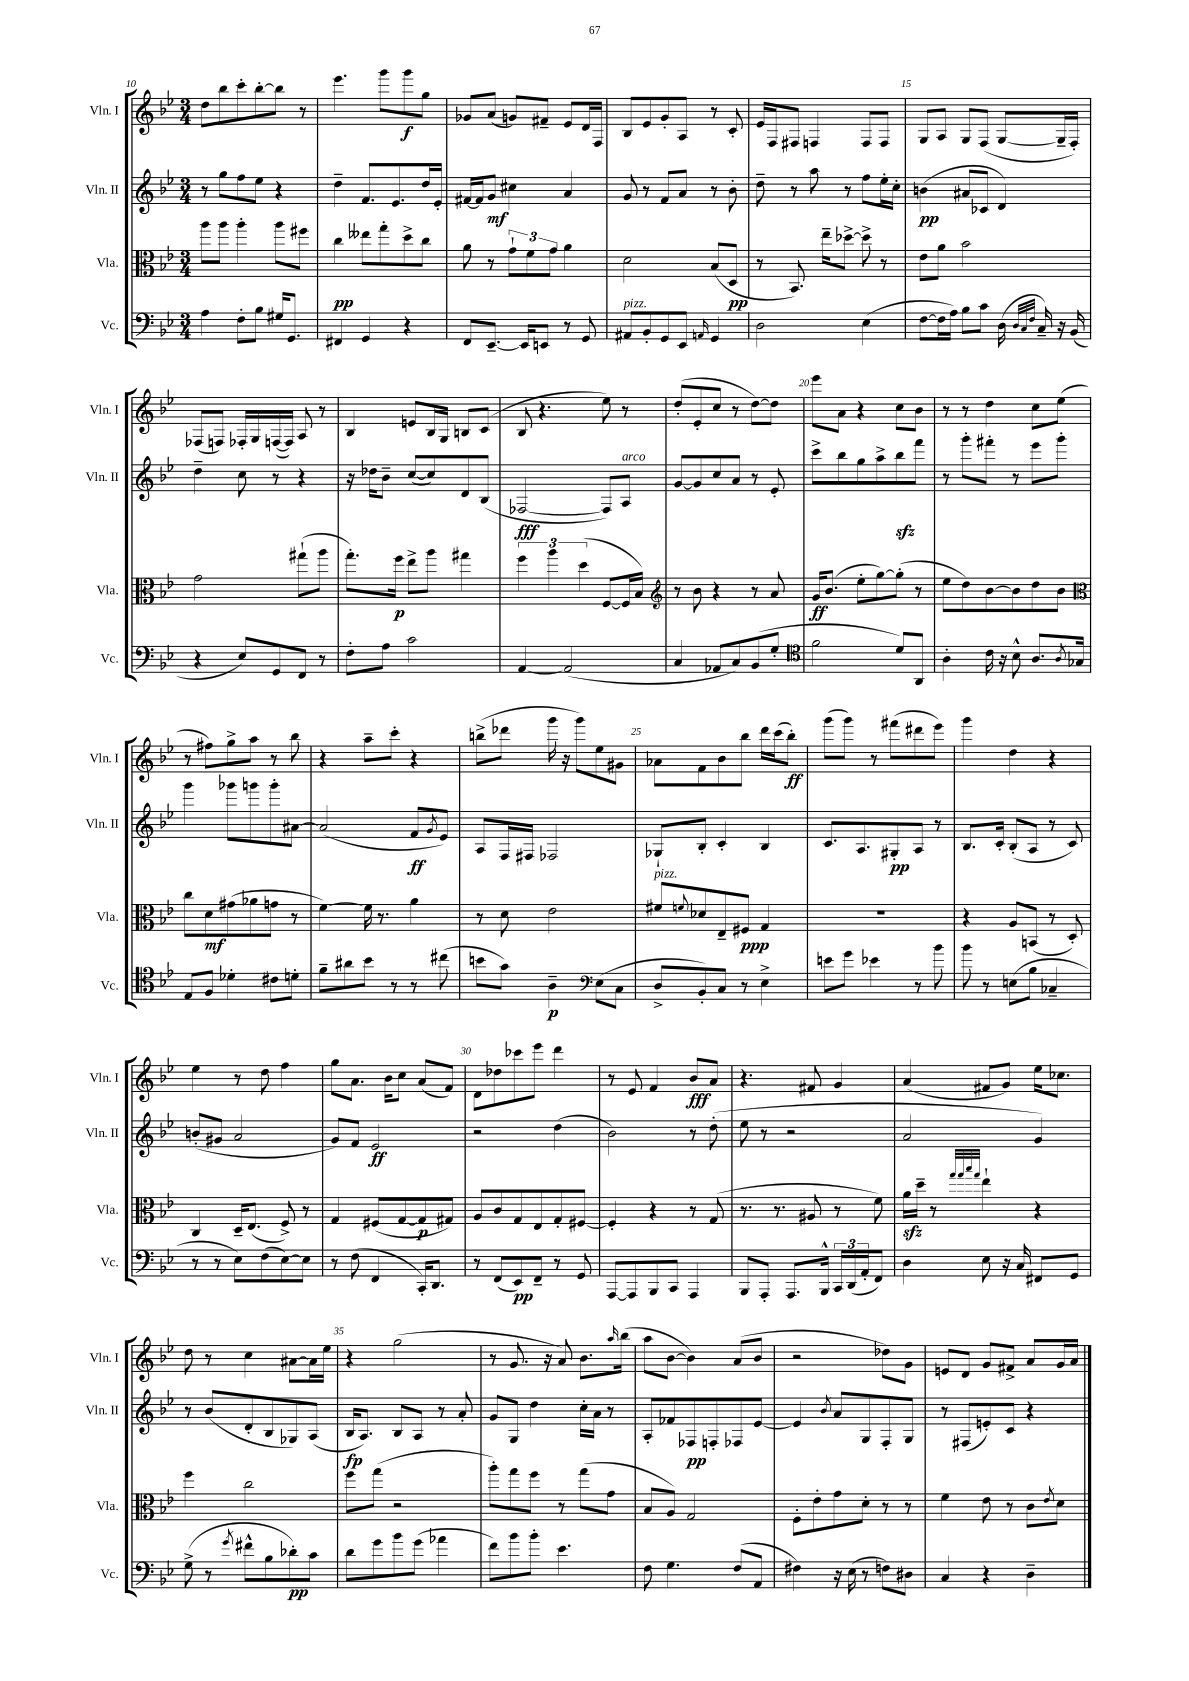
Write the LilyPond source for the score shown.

<<
\new StaffGroup <<
\new Staff = "s0" \with { instrumentName = "Vln. I" shortInstrumentName = "Vln. I" } {
    \clef treble \key bes \major \numericTimeSignature \time 3/4
    d''8 bes''8 c'''8-. bes''8~-. bes''8 r8 |
    ees'''4. g'''8 g'''8\f g''8 |
    ges'8 a'8( g'8) fis'8-- ees'8 d'16 f16 |
    bes8 ees'8 g'8-. a8 r8 c'8-. |
    ees'16 f16 fis8 f4 f8 f8 |
    g8 a8 g8 f8( g8~ g16-- f16-.) |
    fes8( f8) fes16-. g16 f16~( f16) a8 r8 |
    bes4 e'8 bes16 g16 b8 c'8( |
    bes8 r4. ees''8) r8 |
    d''8-.( ees'8-. c''8 r8 d''8~) d''8 |
    ees'''8 a'8 r4 c''8 bes'8 |
    r8 r8 d''4 c''8 ees''8( |
    r8 fis''8) g''8-> a''8 r8 bes''8 |
    r4 a''8-- c'''8-. r4 |
    b''8->( des'''8 g'''16 r16 g'''8) ees''8 gis'8 |
    aes'8 f'8 bes'8 bes''8 d'''16 c'''16( bes''8-.\ff) |
    g'''8( g'''8) r8 fis'''8( dis'''8 ees'''8) |
    g'''4 d''4 r4 |
    ees''4 r8 d''8 f''4 |
    g''8 a'8. bes'16 c''8 a'8( f'8) |
    d'8 des''8 ces'''8 ees'''8 d'''4 |
    r8 ees'8 f'4 bes'8\fff a'8 |
    r4. fis'8 g'4 |
    a'4( fis'8 g'8) ees''16 ces''8. |
    d''8 r8 c''4 ais'8~ ais'16 ees''16 |
    r4 g''2( |
    r8 g'8. r16 a'8) bes'8. \grace { a''16 } bes''16( |
    a''8 bes'8~ bes'4) a'8( bes'8 |
    r2 des''8) g'8 |
    e'8 d'8 g'8 fis'8-> a'8 g'16 a'16 \bar "|." |
}
\new Staff = "s1" \with { instrumentName = "Vln. II" shortInstrumentName = "Vln. II" } {
    \clef treble \key bes \major \numericTimeSignature \time 3/4
    r8 g''8 f''8 ees''8 r4 |
    d''4-- f'8. ees'8. d''16 ees'16-. |
    fis'16~ fis'16 g'8\mf cis''4 a'4 |
    g'8 r8 f'8 a'8 r8 bes'8-. |
    d''8-- r8 a''8 r8 f''8 ees''16-. c''16-. |
    b'4\pp( ais'8 ces'8 d'4) |
    d''4-- c''8 r8 r4 |
    r16 des''16 bes'8-- c''8~( c''8) d'8 bes8( |
    fes2~\fff fes8) a8^\markup { \italic "arco" } |
    g'8~ g'8 c''8 a'8 r8 ees'8-. |
    c'''8-> bes''8 g''8 a''8-> bes''8\sfz f'''8 |
    r8 g'''8-. fis'''8-. r8 ees'''8 g'''8-. |
    g'''4 ges'''8 g'''8 g'''8-. ais'8~ |
    ais'2( f'8\ff \acciaccatura { g'8 } ees'8) |
    a8 f16 fis16 fes2 |
    ges8-! bes8-. c'4-. bes4 |
    c'8. a8. gis8-.\pp a8 r8 |
    bes8. c'16-. bes8-.( a8 r8 c'8) |
    b'8-.( gis'8 a'2 |
    g'8) f'8 ees'2\ff |
    r2 d''4( |
    bes'2) r8 d''8-.( |
    ees''8 r8 r2 |
    a'2 g'4) |
    r8 bes'8( d'8-. bes8 ges8) a8( |
    bes16\fp a8.) bes8 a8 r8 a'8-. |
    g'8 g8 d''4 c''16-. a'16 r8 |
    a8-. fes'8 fes8\pp f8-. fes8 ees'8~ |
    ees'4 \acciaccatura { bes'8 } a'8 g8 f8-. g8 |
    r8 fis8( e'8-.) c'8 r4 \bar "|." |
}
\new Staff = "s2" \with { instrumentName = "Vla." shortInstrumentName = "Vla." } {
    \clef alto \key bes \major \numericTimeSignature \time 3/4
    a''8 a''8 a''4-. a''8 fis''8 |
    c''4\pp eeses''8 g''8-. d''8-> c''8 |
    a'8 r8 \tuplet 3/2 { g'8-! f'8 g'8 } a'4 |
    d'2 bes8( d8\pp |
    r8 bes,8.) ees''16-- des''8~-> des''8-> r8 |
    ees'8 a'8 bes'2 |
    g'2 gis''8-!( a''8 |
    g''8.-.) f''16\p ees''8-> a''8 gis''4 |
    \tuplet 3/2 { f''4 a''4 d''4( } f8~ f16 bes16) |
    \clef treble r8 bes'8 r4 r8 a'8 |
    g'16\ff bes'8.( ees''8-. g''8~) g''8-.( r8 |
    ees''8 d''8) bes'8~ bes'8 d''8 bes'8 |
    \clef alto c''8 d'8\mf gis'8( aes'8 g'8 r8 |
    f'4~) f'16 r8. a'4 |
    r8 d'8 ees'2 |
    fis'8^\markup { \italic "pizz." } \appoggiatura { f'8 } des'8 ees8-- fis8\ppp g4 |
    R2. |
    r4 a8 b,8( r8 d8-.) |
    c4 d16-- ees8.( f8->) r8 |
    g4 fis8( g8~ g8\p gis8) |
    a8 c'8 g8 ees8 g8-. fis8~ |
    fis4-. r4 r8 g8( |
    r8. r8. ais8 r8 f'8) |
    a'16\sfz d''16-- r8 \grace { g''32 g''32 bes''32 g''32 } ees''4-! r4 |
    f''4 c''2 |
    f''8 g''8( r2 |
    a''8-.) g''8 f''8 r8 g''8( g'8 |
    bes8 a8) g2 |
    f8-. ees'8-. g'8 d'8-. r8 r8 |
    f'4 ees'8 r8 c'8 \acciaccatura { ees'8 } d'8 \bar "|." |
}
\new Staff = "s3" \with { instrumentName = "Vc." shortInstrumentName = "Vc." } {
    \clef bass \key bes \major \numericTimeSignature \time 3/4
    a4 f8-. bes8 gis16 g,8. |
    fis,4 g,4 r4 |
    f,8 ees,8.~-- ees,16 e,8 r8 g,8 |
    ais,8^\markup { \italic "pizz." } bes,8-. g,8 ees,8 \grace { a,16 } g,4 |
    d2 ees4( |
    f8~ f16 a16) bes8 c'8 d16( \grace { d32 c32 f32 } c16--) r16 bes,16( |
    r4 ees8) g,8 f,8 r8 |
    f8-. a8 c'2 |
    a,4~ a,2( |
    c4 aes,8 c8) bes,8( g8-. |
    \clef tenor f'2 d'8) a,8 |
    a4-. c'16 r16 bes8-^ a8. \acciaccatura { a8 } ges16 |
    ees8 f8 des'4-. cis'8 d'8-. |
    f'8-- ais'8 bes'8 r8 r8 cis''8( |
    b'8 g'8) a4--\p \clef bass ees8( c8 |
    d8-> bes,8-.) c8 r8 ees4-> |
    e'8 g'8 ees'4 r8 bes'8 |
    bes'8 r8 e8( bes8 ces4-- |
    r8 r8 ees8) f8( ees8~) ees8 |
    r8 f8( f,4 c,16-.) d,8. |
    r8 f,8( ees,8\pp) f,8-- r8 g,8 |
    a,,8~ a,,8 bes,,8 c,8 a,,4 |
    bes,,8 a,,8-. a,,8. bes,,16-^ \tuplet 3/2 { c,16 d,16( a,16-. } f,8) |
    d4 ees8 r16 c16 fis,8 g,8 |
    g8->( r8 \acciaccatura { g'8 } fis'8-^ bes8 des'8-.\pp) c'8 |
    d'8 g'8 bes'8 g'8( aes'4 |
    f'8) bes'8 bes'8-. ees'4. |
    f8 g4. f8( a,8 |
    fis4) r16 ees16( r8 f8) dis8 |
    c4 r4 d4-- \bar "|." |
}
>>
>>
\layout { \context { \Score currentBarNumber = #10 \override BarNumber.break-visibility = ##(#f #t #t) barNumberVisibility = #(every-nth-bar-number-visible 5) } }
